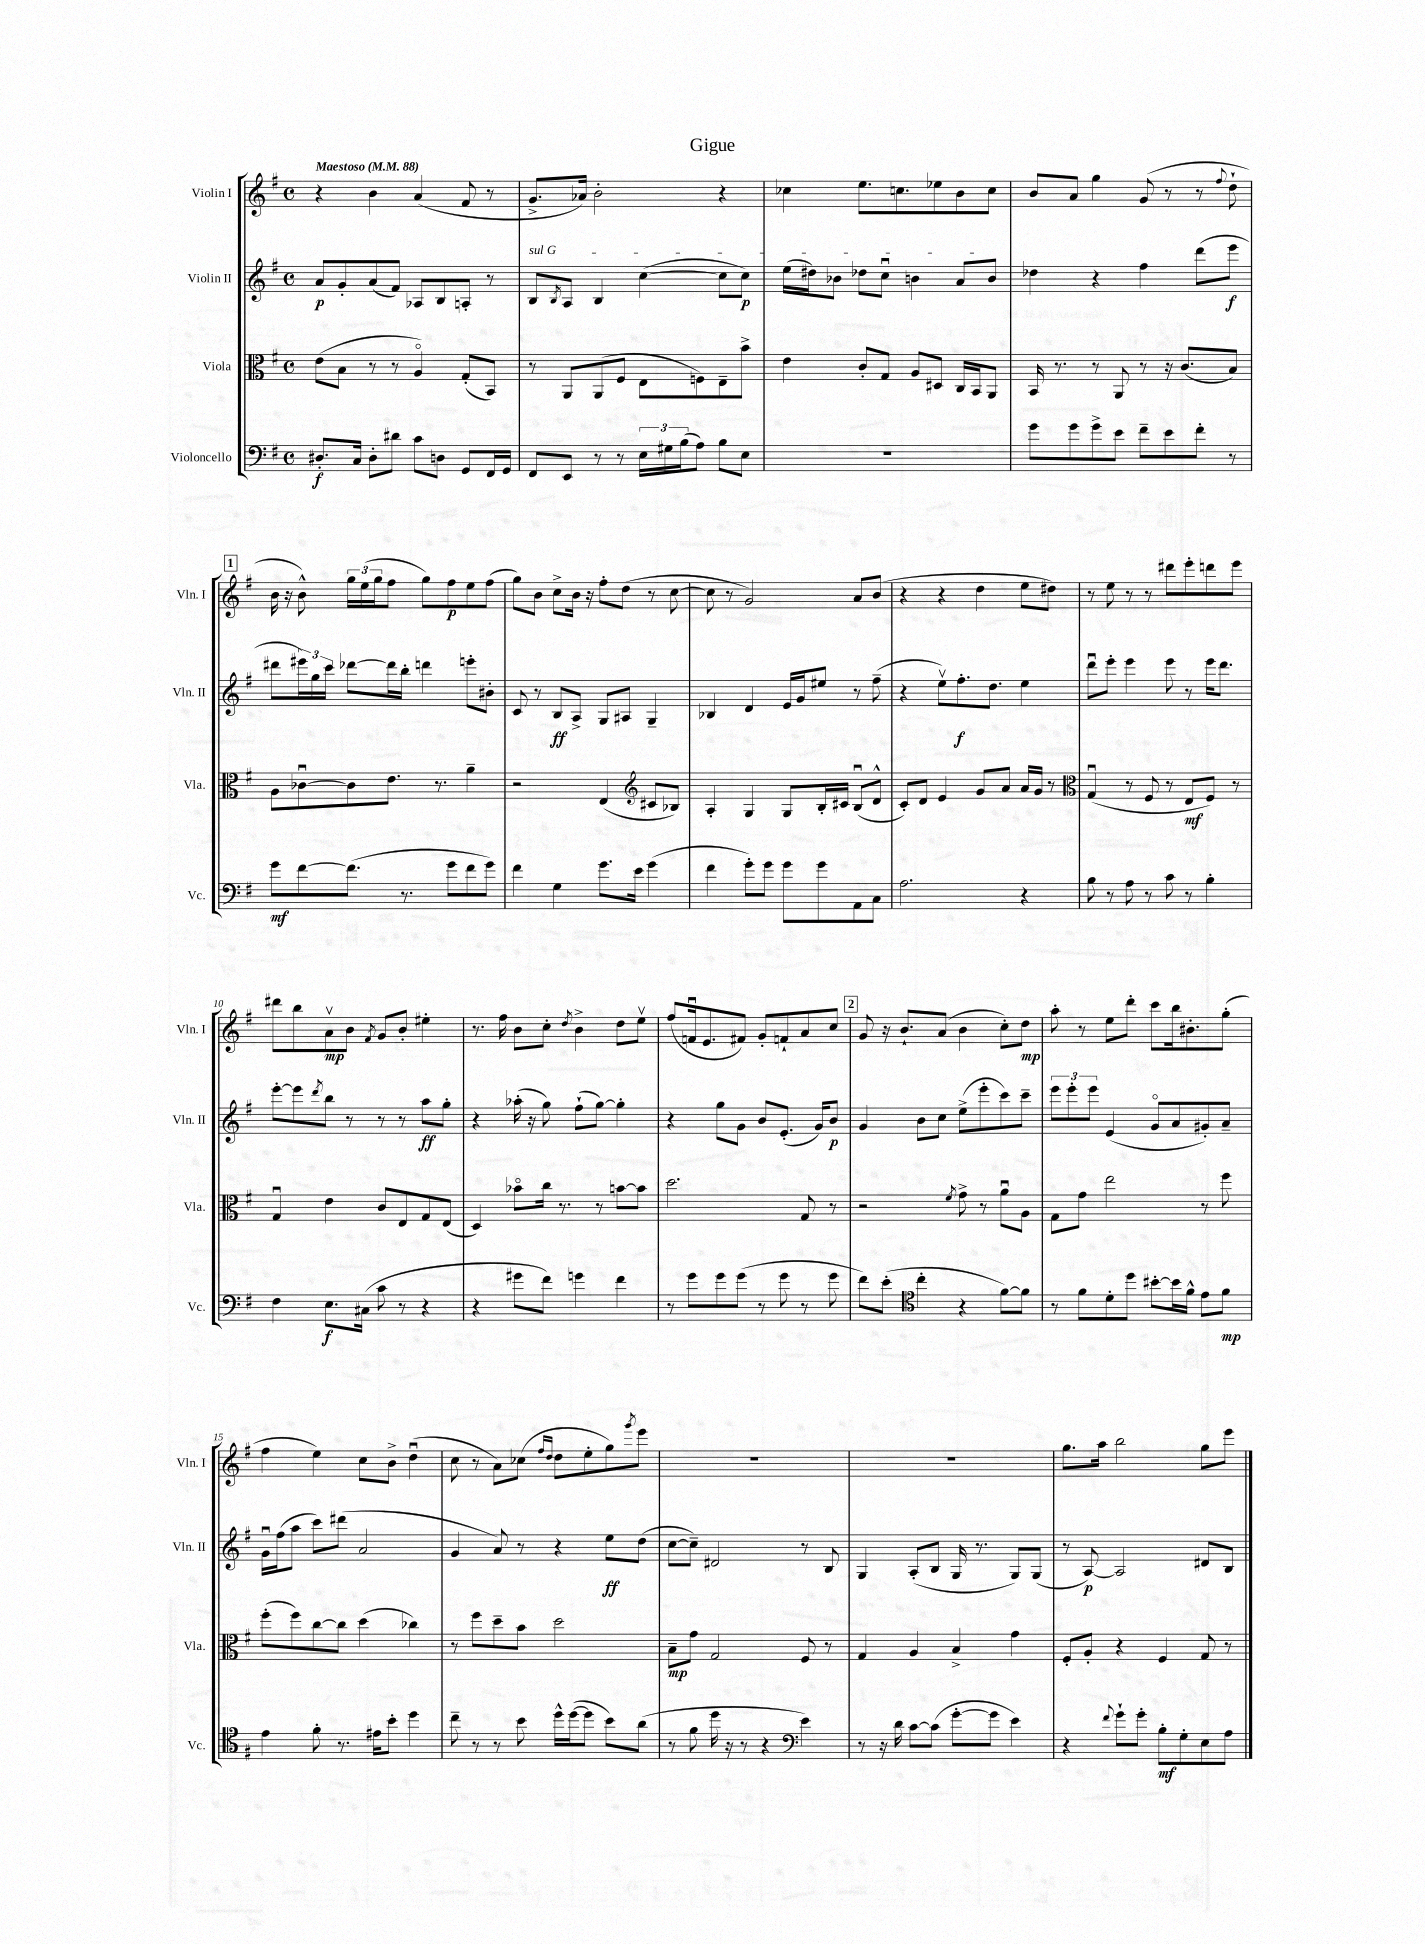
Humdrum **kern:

**kern	**dynam	**kern	**dynam	**kern	**dynam	**kern	**dynam
*part4	*part4	*part3	*part3	*part2	*part2	*part1	*part1
*staff4	*staff4	*staff3	*staff3	*staff2	*staff2	*staff1	*staff1
*I"Violoncello	*	*I"Viola	*	*I"Violin II	*	*I"Violin I	*
*I'Vc.	*	*I'Vla.	*	*I'Vln. II	*	*I'Vln. I	*
*clefF4	*	*clefC3	*	*clefG2	*	*clefG2	*
*k[f#]	*	*k[f#]	*	*k[f#]	*	*k[f#]	*
*M4/4	*	*M4/4	*	*M4/4	*	*M4/4	*
*met(c)	*	*met(c)	*	*met(c)	*	*met(c)	*
*MM88	*	*MM88	*	*MM88	*	*MM88	*
=1	=1	=1	=1	=1	=1	=1	=1
!	!	!	!	!	!	!LO:TX:a:B:t=Maestoso	!
8.D#X'/L	f	(8e\L	.	8a/L	p	4r	.
.	.	8B\J	.	8g'/	.	.	.
16C/Jk	.	.	.	.	.	.	.
8D#'\L	.	8r	.	(8a/	.	4b\	.
8d#X\J	.	8r	.	8f#/J)	.	.	.
8c\L	.	4A/)	.	8A-X/L	.	(4a/	.
8Dn\J	.	.	.	8B/	.	.	.
8GG/L	.	(8G'/L	.	8An'/J	.	8f#/	.
16FF#/L	.	8BB/J)	.	8r	.	8r	.
16GG/JJ	.	.	.	.	.	.	.
=2	=2	=2	=2	=2	=2	=2	=2
!	!	!	!	!LO:TX:a:i:t=sul G	!	!	!
8FF#/L	.	8r	.	8B/L	.	8.g^/L	.
.	.	.	.	8qB/	.	.	.
8EE/J	.	8AA/L	.	8A/J	.	.	.
.	.	.	.	.	.	16a-X/Jk)	.
8r	.	(8AA/	.	4B/	.	2b'\	.
8r	.	8F#/J	.	.	.	.	.
24E\LL	.	8E\L	.	([4cc\	.	.	.
24G#X\	.	.	.	.	.	.	.
(24B\J	.	.	.	.	.	.	.
8A\J)	.	8Fn\)	.	.	.	.	.
8B\L	.	8E~\	.	8cc\L]	.	4r	.
8E\J	.	8b^\J	.	8cc\J)	p	.	.
=3	=3	=3	=3	=3	=3	=3	=3
1r	.	4e\	.	(16ee\LL	.	4cc-X\	.
.	.	.	.	16dd#X\J)	.	.	.
.	.	.	.	8b-X\J	.	.	.
.	.	8c'/L	.	8dd-X\L	.	8.ee\L	.
.	.	8G/J	.	8ccu\J	.	.	.
.	.	.	.	.	.	8.ccn\	.
.	.	8A/L	.	4bn\	.	.	.
.	.	8D#X/J	.	.	.	8ee-X\	.
.	.	16C/LL	.	8a/L	.	8b\	.
.	.	16BB/J	.	.	.	.	.
.	.	8AA/J	.	8b/J	.	8cc\J	.
=4	=4	=4	=4	=4	=4	=4	=4
8g\L	.	16BB/	.	4dd-X\	.	8b/L	.
.	.	8.r	.	.	.	.	.
8g\	.	.	.	.	.	8a/J	.
8g^\	.	8r	.	4r	.	4gg\	.
8e\J	.	8AA/	.	.	.	.	.
8f#~\L	.	8r	.	4ff#\	.	(8g/	.
8e\	.	16r	.	.	.	8r	.
.	.	(8.c/L	.	.	.	.	.
8f#'\J	.	.	.	(8ddd\L	.	8r	.
.	.	.	.	.	.	8qqff#/	.
8r	.	8B/J)	.	8eee\J	f	8dd`\	.
!!LO:LB:g=z
!!LO:REH:place=s1:t=1
=5	=5	=5	=5	=5	=5	=5	=5
8g\L	mf	8A\L	.	8ddd#X\L	.	16b\	.
.	.	.	.	.	.	16r	.
[8f#\	.	[8c-Xu\	.	24eee#X\L)	.	8b^^\)	.
.	.	.	.	24gg\	.	.	.
.	.	.	.	24ccc\JJ	.	.	.
(8.f#\J]	.	8c-\]	.	[8ddd-X\L	.	24gg\LL	.
.	.	.	.	.	.	(24ee\	.
.	.	.	.	.	.	24gg\J	.
.	.	8.e\J	.	16ddd-\L]	.	8ff#\J	.
8.r	.	.	.	16bb'\JJ	.	.	.
.	.	.	.	4dddn\	.	8gg\L)	.
.	.	8.r	.	.	.	.	.
8g\L	.	.	.	.	.	8ff#\	p
8f#\	.	4a~\	.	8eeen'\L	.	8ee\	.
8g\J)	.	.	.	8b#X'\J	.	(8ff#\J	.
=6	=6	=6	=6	=6	=6	=6	=6
4f#\	.	2r	.	8c/	.	8gg\L)	.
.	.	.	.	8r	.	8b\J	.
4G\	.	.	.	8B/L	ff	8cc^\L	.
.	.	.	.	8A^/J	.	16b\Jk	.
.	.	.	.	.	.	16r	.
8.g\L	.	(4E/	.	8G/L	.	8ff#'\L	.
.	.	.	.	8A#X/J	.	(8dd\J	.
16e\Jk	.	.	.	.	.	.	.
*	*	*clefG2	*	*	*	*	*
(4g\	.	8c#X/L	.	4G~/	.	8r	.
.	.	8B-X/J)	.	.	.	[8cc\	.
=7	=7	=7	=7	=7	=7	=7	=7
4f#\	.	4A'/	.	4B-X/	.	8cc\]	.
.	.	.	.	.	.	8r	.
8g'\L)	.	4G/	.	4d/	.	2g/)	.
8g\J	.	.	.	.	.	.	.
8g\L	.	8G/L	.	16e/LL	.	.	.
.	.	.	.	16g/J	.	.	.
8g\	.	16B'/L	.	8ee#X/J	.	.	.
.	.	16c#X/JJ	.	.	.	.	.
8AA\	.	(8Bu/L	.	8r	.	8a/L	.
8C\J	.	8d^^/J	.	(8ff#~\	.	(8b/J	.
=8	=8	=8	=8	=8	=8	=8	=8
2.A\	.	8c'/L)	.	4r	.	4r	.
.	.	8d/J	.	.	.	.	.
.	.	4e/	.	8eev\L)	.	4r	.
.	.	.	.	8.ff#'\	f	.	.
.	.	8g/L	.	.	.	4dd\	.
.	.	.	.	8.dd\J	.	.	.
.	.	8a/J	.	.	.	.	.
4r	.	16a/LL	.	4ee\	.	8ee\L	.
.	.	16g/JJ	.	.	.	.	.
.	.	8r	.	.	.	8dd#X\J)	.
=9	=9	=9	=9	=9	=9	=9	=9
*	*	*clefC3	*	*	*	*	*
8B\	.	(4Gu/	.	8dddu\L	.	8r	.
8r	.	.	.	8eee'\J	.	8ee\	.
8A\	.	8r	.	4eee\	.	8r	.
8r	.	8F#/	.	.	.	8r	.
8c\	.	8r	.	8eee\	.	8ddd#X\L	.
8r	.	8E/L	mf	8r	.	8eee'\	.
4B'\	.	8F#/J)	.	16eee\KL	.	8dddn\	.
.	.	.	.	8.ddd\J	.	.	.
.	.	8r	.	.	.	8eee\J	.
!!LO:LB:g=z
=10	=10	=10	=10	=10	=10	=10	=10
4F#\	.	4Gu/	.	[8eee'\L	.	8ddd#X\L	.
.	.	.	.	8eee\]	.	8bb\	.
.	.	.	.	8qddd/	.	.	.
8.E\L	f	4e\	.	8bb\J	.	8av\	mp
.	.	.	.	8r	.	8b\J	.
(16C#X\Jk	.	.	.	.	.	.	.
.	.	.	.	.	.	8qf#/	.
8c\	.	8c/L	.	8r	.	8g/L	.
8r	.	8E/	.	8r	.	8b'/J	.
4r	.	8G/	.	8aa\L	ff	4ee#X'\	.
.	.	(8E/J	.	8gg'\J	.	.	.
=11	=11	=11	=11	=11	=11	=11	=11
4r	.	4D/)	.	4r	.	8.r	.
.	.	.	.	.	.	16ff#\	.
8g#X\L	.	8b-X\L	.	(16aa-X'\	.	8b\L	.
.	.	.	.	16r	.	.	.
8f#\J)	.	16cc\Jk	.	8gg\)	.	8cc'\J	.
.	.	8.r	.	.	.	.	.
.	.	.	.	.	.	8qdd/	.
4gn\	.	.	.	(8ff#`\L	.	4b^\	.
.	.	8r	.	[8gg\J)	.	.	.
4f#\	.	[8bn\L	.	4gg'\]	.	8dd\L	.
.	.	8b\J]	.	.	.	8eev\J	.
=12	=12	=12	=12	=12	=12	=12	=12
8r	.	2.dd\	.	4r	.	(8ff#/L	.
8g\L	.	.	.	.	.	16fnu/k	.
.	.	.	.	.	.	8.e/	.
8g\	.	.	.	8gg\L	.	.	.
(8g\J	.	.	.	8g\J	.	8f#X/J)	.
8r	.	.	.	8b/L	.	8g'/L	.
8g\	.	.	.	(8.e'/J	.	8fn`/	.
8r	.	8G/	.	.	.	8a/	.
.	.	.	.	16g/KL)	.	.	.
8g\	.	8r	.	8b/J	p	8cc/J	.
!!LO:REH:place=s1:t=2
=13	=13	=13	=13	=13	=13	=13	=13
8f#\L)	.	2r	.	4g/	.	8g/	.
(8e'\J	.	.	.	.	.	16r	.
.	.	.	.	.	.	8.b`/L	.
*clefC4	*	*	*	*	*	*	*
4cc'\	.	.	.	8b\L	.	.	.
.	.	.	.	8cc\J	.	(8a/J	.
.	.	8qf#/	.	.	.	.	.
4r	.	8g^\	.	(8ee^\L	.	4b\	.
.	.	8r	.	8eee'\	.	.	.
[8f#\L)	.	8au\L	.	8ccc\)	.	8cc'\L)	.
8f#\J]	.	8A\J	.	8ccc~\J	.	8dd\J	mp
=14	=14	=14	=14	=14	=14	=14	=14
8r	.	8G\L	.	12eee\L	.	8aa'\	.
.	.	.	.	12eee'\	.	.	.
8f#\L	.	8g\J	.	.	.	8r	.
.	.	.	.	12eee\J	.	.	.
8d'\	.	2ee\	.	(4e/	.	8ee\L	.
8dd\J	.	.	.	.	.	8ddd'\J	.
[8b#X'\L	.	.	.	8g/L	.	8ccc\L	.
16b#\L]	.	.	.	8a/	.	16bb\k	.
16f#^^\JJ	.	.	.	.	.	8.b#X'\	.
8e\L	.	8r	.	8g#X'/)	.	.	.
8f#\J	mp	8ff#\	.	8a~/J	.	(8gg'\J	.
!!LO:LB:g=z
=15	=15	=15	=15	=15	=15	=15	=15
4e\	.	(8ff#'\L	.	16gu\LL	.	4ff#\	.
.	.	.	.	(16ff#\J	.	.	.
.	.	8ff#\)	.	8aa\J	.	.	.
8f#'\	.	[8cc\	.	8ccc\L)	.	4ee\)	.
8.r	.	8cc\J]	.	(8ddd#X\J	.	.	.
.	.	(4dd\	.	2a/	.	8cc\L	.
16e#X\KL	.	.	.	.	.	.	.
8b'\J	.	.	.	.	.	8b^\J	.
4dd\	.	4cc-X\)	.	.	.	(4ddu\	.
=16	=16	=16	=16	=16	=16	=16	=16
8cc~\	.	8r	.	4g/	.	8cc\	.
8r	.	8ff#\L	.	.	.	8r	.
8r	.	8dd~\	.	8a/)	.	8a\L)	.
8b\	.	8b\J	.	8r	.	(8cc-X\J	.
.	.	.	.	.	.	16qqff#/LL	.
.	.	.	.	.	.	16qqdd/JJ	.
16dd^^\LL	.	2dd\	.	4r	.	8dd\L	.
([16dd\J	.	.	.	.	.	.	.
8dd\J]	.	.	.	.	.	8ee'\	.
8b\L)	.	.	.	8ee\L	ff	8gg\)	.
.	.	.	.	.	.	8qggg/	.
(8a\J	.	.	.	(8dd\J	.	8eee\J	.
=17	=17	=17	=17	=17	=17	=17	=17
8r	.	8B~\L	mp	[8cc\L	.	1r	.
8f#\	.	8g\J	.	8cc~\J])	.	.	.
16dd\	.	2G/	.	2d#X/	.	.	.
16r	.	.	.	.	.	.	.
8r	.	.	.	.	.	.	.
4r	.	.	.	.	.	.	.
*clefF4	*	*	*	*	*	*	*
4e\)	.	8F#/	.	8r	.	.	.
.	.	8r	.	8B/	.	.	.
=18	=18	=18	=18	=18	=18	=18	=18
8r	.	4G/	.	4G/	.	1r	.
16r	.	.	.	.	.	.	.
16d\	.	.	.	.	.	.	.
[8c\L	.	4A/	.	(8A'/L	.	.	.
(8c\J]	.	.	.	8B/J	.	.	.
[8g'\L	.	4B^/	.	16G/	.	.	.
.	.	.	.	8.r	.	.	.
8g\J]	.	.	.	.	.	.	.
4e\)	.	4g\	.	8G/L)	.	.	.
.	.	.	.	(8G/J	.	.	.
=19	=19	=19	=19	=19	=19	=19	=19
4r	.	8F#'/L	.	8r	.	8.gg\L	.
.	.	8A'/J	.	[8A/)	p	.	.
.	.	.	.	.	.	16aa\Jk	.
8qqf#/	.	.	.	.	.	.	.
8g`\L	.	4r	.	2A/]	.	2bb\	.
8g'\J	.	.	.	.	.	.	.
8B'\L	mf	4F#/	.	.	.	.	.
8G'\	.	.	.	.	.	.	.
8E\	.	8G/	.	8d#X/L	.	8gg\L	.
8A\J	.	8r	.	8B/J	.	8eee\J	.
==	==	==	==	==	==	==	==
*-	*-	*-	*-	*-	*-	*-	*-
